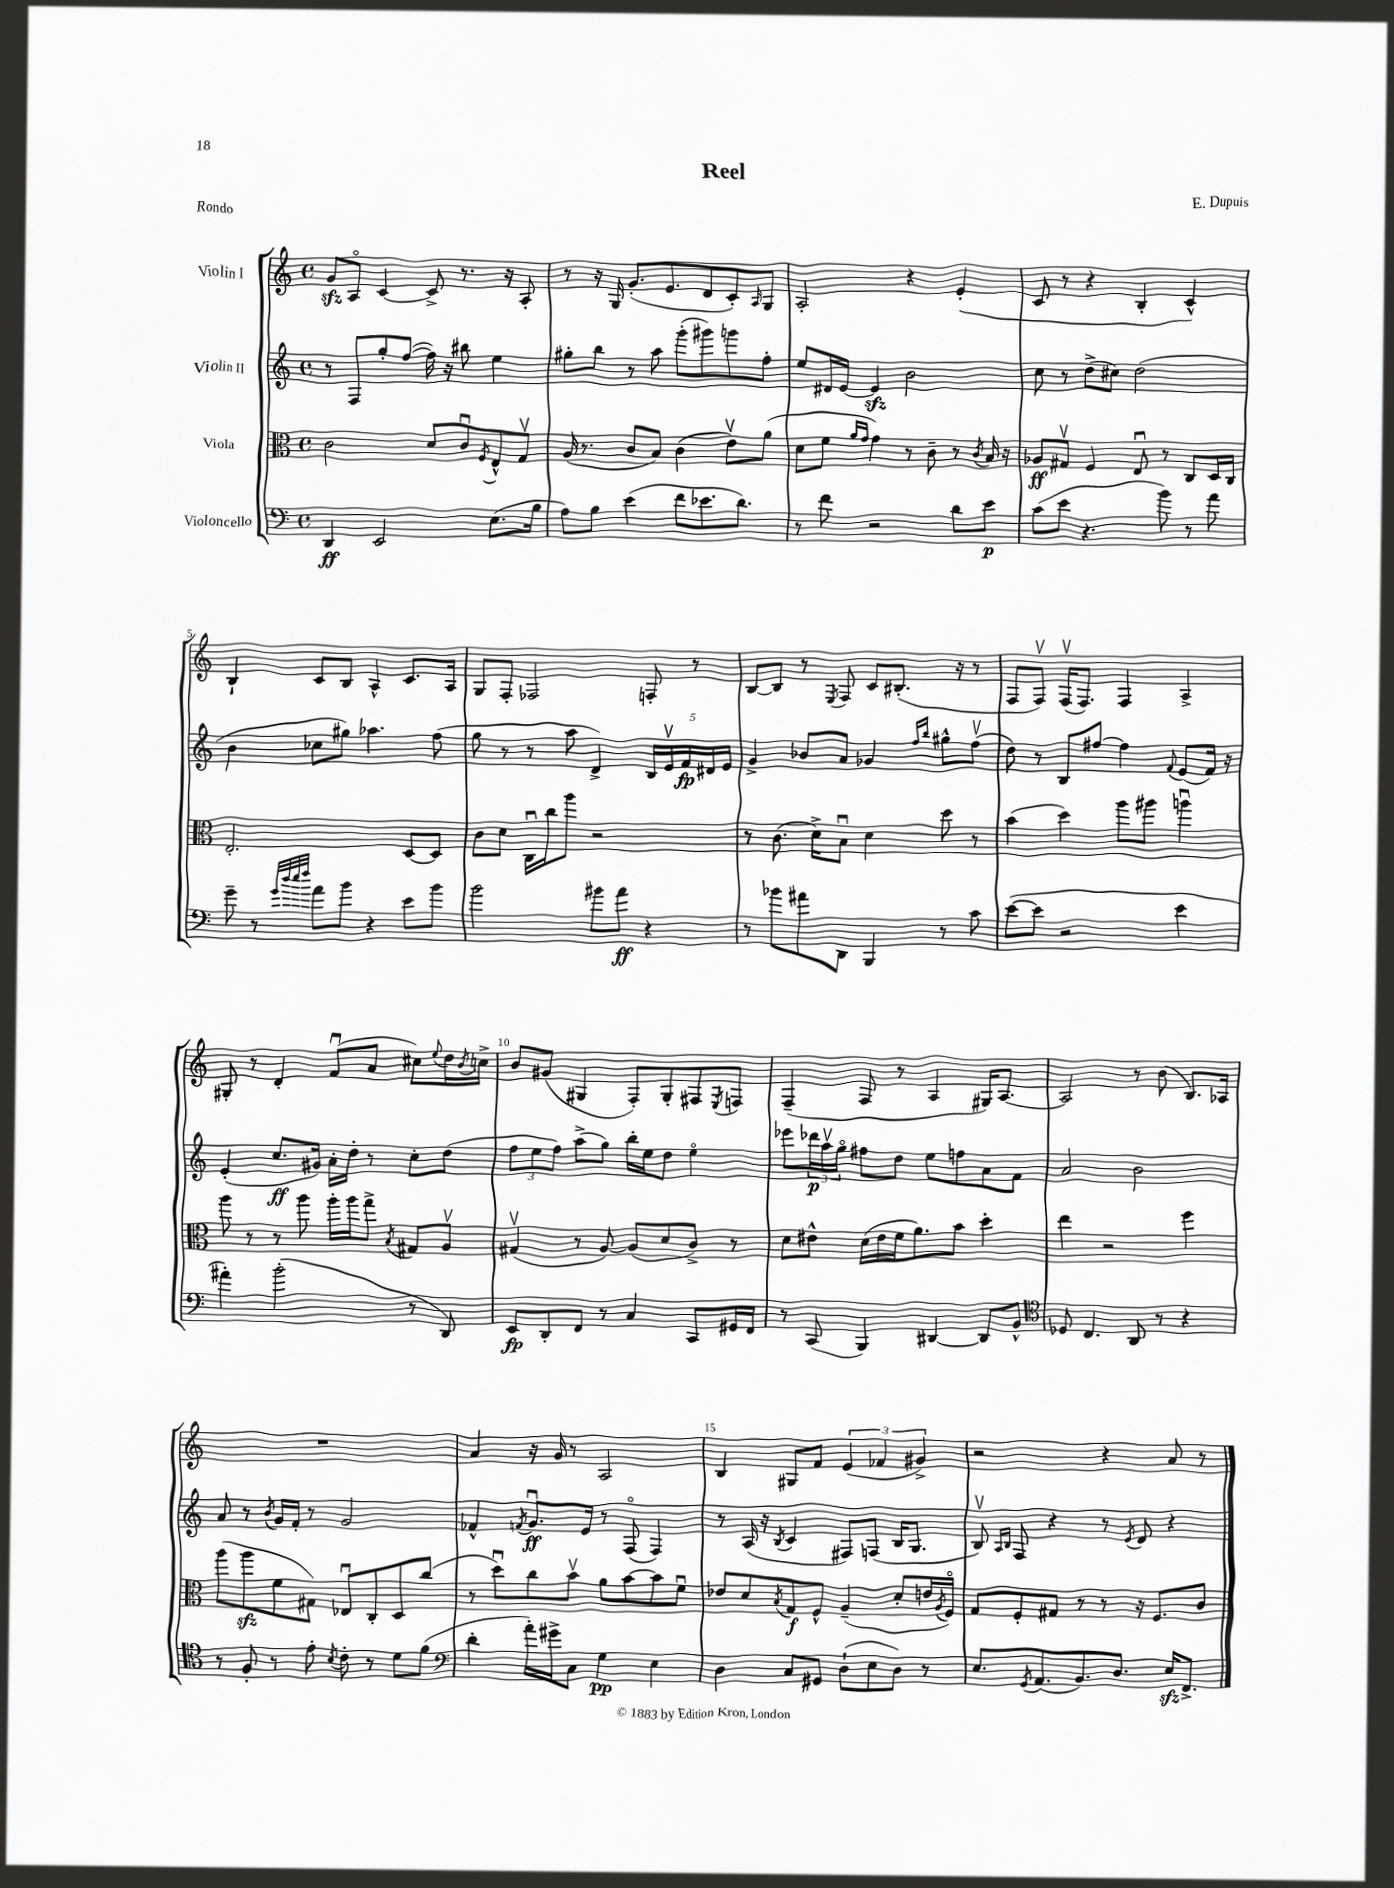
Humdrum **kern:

**kern	**dynam	**kern	**dynam	**kern	**dynam	**kern
*part4	*part4	*part3	*part3	*part2	*part2	*part1
*staff4	*staff4	*staff3	*staff3	*staff2	*staff2	*staff1
*I"Violoncello	*	*I"Viola	*	*I"Violin II	*	*I"Violin I
*clefF4	*	*clefC3	*	*clefG2	*	*clefG2
*k[]	*	*k[]	*	*k[]	*	*k[]
*M4/4	*	*M4/4	*	*M4/4	*	*M4/4
*met(c)	*	*met(c)	*	*met(c)	*	*met(c)
=1	=1	=1	=1	=1	=1	=1
4DD/	ff	2c\	.	8r	.	8gzz/L
.	.	.	.	8F/L	.	8A/J
2EE/	.	.	.	8gg'/	.	[4c/
.	.	.	.	([8ff/J	.	.
.	.	8d/L	.	16ff\])	.	8c^/]
.	.	.	.	16r	.	.
.	.	8cu/	.	8bb#X\	.	8.r
.	.	8qF/	.	.	.	.
(8.E\L	.	8E^^/	.	4ee\	.	.
.	.	.	.	.	.	16r
.	.	8Gv/J	.	.	.	8A'/
16B\Jk	.	.	.	.	.	.
=2	=2	=2	=2	=2	=2	=2
8A\L)	.	(16A/	.	8gg#X'\L	.	8r
.	.	8.r	.	.	.	.
8B\J	.	.	.	8bb\J	.	16r
.	.	.	.	.	.	16G/
(4e\	.	8c/L	.	8r	.	(8.g'/L
.	.	8B/J)	.	8aa\	.	.
.	.	.	.	.	.	8.e/
8f\L	.	(4c\	.	(8ggg'\L	.	.
8.e-X\	.	.	.	8ggg#X\)	.	8d/
.	.	8ev\L)	.	8gggn\	.	8c'/)
8.d\J)	.	.	.	.	.	.
.	.	.	.	.	.	16qqA/
.	.	(8a\J	.	8ff'\J	.	8G/J
=3	=3	=3	=3	=3	=3	=3
8r	.	8d\L	.	8ee/L	.	2A'/
8f\	.	8f\J	.	16d#X/L	.	.
.	.	.	.	[16e/JJ	.	.
.	.	16qqa/LL	.	.	.	.
.	.	16qqg/JJ	.	.	.	.
2r	.	4g\)	.	4ezz/]	.	.
.	.	8r	.	2b\	.	4r
.	.	8c~\	.	.	.	.
8d\L	.	8r	.	.	.	(4e'/
.	.	8qc/	.	.	.	.
8e\J	p	16B/	.	.	.	.
.	.	16r	.	.	.	.
=4	=4	=4	=4	=4	=4	=4
(8c\L	.	8A-X/L	ff	8cc\	.	8c/
8e\J	.	8G#Xv/J	.	8r	.	8r
4.r	.	4F/	.	(8dd^\L	.	4r
.	.	.	.	8cc#X\J)	.	.
.	.	8Eu/	.	(2dd\	.	4B'/
8b\)	.	8r	.	.	.	.
8r	.	8C/L	.	.	.	4c^^/)
8a\	.	16D/L	.	.	.	.
.	.	16C/JJ	.	.	.	.
!!LO:LB:g=z
=5	=5	=5	=5	=5	=5	=5
8g~\	.	2.E'/	.	4b\	.	4B`/
8r	.	.	.	.	.	.
32qqg/LLL	.	.	.	.	.	.
32qqdd/	.	.	.	.	.	.
32qqee/	.	.	.	.	.	.
32qqff/JJJ	.	.	.	.	.	.
8a\L	.	.	.	8cc-X\L	.	8c/L
8b\J	.	.	.	8gg#X\J)	.	8B/J
4r	.	.	.	4.aa-X\	.	4A^^/
8e\L	.	[8D/L	.	.	.	8.c/L
8b\J	.	8D/J]	.	(8ff\	.	.
.	.	.	.	.	.	16A/Jk
=6	=6	=6	=6	=6	=6	=6
2b\	.	8c\L	.	8gg\	.	8G/L
.	.	8d\J	.	8r	.	8F'/J
.	.	16Cu\LL	.	8r	.	2F-X/
.	.	16cc\J	.	.	.	.
.	.	8aa\J	.	8aa\	.	.
8b#X\L	.	2r	.	4d^/)	.	.
8a\J	ff	.	.	.	.	.
4r	.	.	.	20B/LL	.	8Fn'/
.	.	.	.	20ev/	.	.
.	.	.	.	20f/	fp	.
.	.	.	.	.	.	8r
.	.	.	.	20d#X/	.	.
.	.	.	.	20e/JJ	.	.
=7	=7	=7	=7	=7	=7	=7
8r	.	8r	.	4g^/	.	[8B/L
8b-X\L	.	(8.c\	.	.	.	8B/J]
8a#X\	.	.	.	8b-X/L	.	8r
.	.	16d^\KL)	.	.	.	.
.	.	.	.	.	.	8qE/
8DD\J	.	8Bu\J	.	8a/J	.	8F/
4BBB/	.	4d\	.	4g-X/	.	8c/L
.	.	.	.	.	.	(8.B#X'/J
.	.	.	.	16qqff/LL	.	.
.	.	.	.	16qqbb/JJ	.	.
8r	.	8dd\	.	8gg#X^^\L	.	.
.	.	.	.	.	.	16r
8c\	.	8r	.	(8ffv\J	.	8r
=8	=8	=8	=8	=8	=8	=8
([8e\L	.	(4b\	.	8dd\)	.	8F/L
8e\J]	.	.	.	8r	.	8Fv/J)
2r	.	4dd\)	.	8B/L	.	(16Fv/KL
.	.	.	.	.	.	8.F/J)
.	.	.	.	[8ff#X/J	.	.
.	.	8aa\L	.	4ff#\]	.	4F/
.	.	8aa#X\J	.	.	.	.
.	.	.	.	8qqf/	.	.
4e\	.	4aanu\	.	(8e/L	.	4A^/
.	.	.	.	16f/Jk)	.	.
.	.	.	.	16r	.	.
!!LO:LB:g=z
=9	=9	=9	=9	=9	=9	=9
4a#X'\)	.	8aa\	.	(4e'/	.	8G#X'/
.	.	8r	.	.	.	8r
(2b'\	.	8r	.	8.cc/L	ff	4d'/
.	.	8aa\	.	.	.	.
.	.	.	.	16g#X/Jk)	.	.
.	.	16aa'\LL	.	16a'\LL	.	(8fu/L
.	.	16aa\J	.	16dd'\JJ	.	.
.	.	8gg^\J	.	8r	.	8a/J
.	.	8qB/	.	.	.	.
8r	.	8G#X/L	.	8cc'\L	.	8cc#X\L)
.	.	.	.	.	.	8qqee/
8DD/)	.	8Av/J	.	(8dd\J	.	16dd\L
.	.	.	.	.	.	8qb/
.	.	.	.	.	.	16ccn^\JJ
=10	=10	=10	=10	=10	=10	=10
8EE/L	fp	(4G#Xv/	.	12ff\L	.	8b/L
.	.	.	.	12ee\	.	.
8DD'/	.	.	.	.	.	(8g#X/J
.	.	.	.	12ff\J)	.	.
8FF/J	.	8r	.	(8aa^\L	.	4G#X/
8r	.	[8A/)	.	8gg\J)	.	.
4C/	.	(8A/L]	.	16bb'\LL	.	8F'/L)
.	.	.	.	16ee\J	.	.
.	.	8d/	.	8dd\J	.	8G#'/
8CC/L	.	8c^/J)	.	4ee\	.	8F#X/
.	.	.	.	.	.	8qE/
16GG#X/L	.	8r	.	.	.	8Fn/J
16FF/JJ	.	.	.	.	.	.
=11	=11	=11	=11	=11	=11	=11
8r	.	8d\L	.	8eee-X\L	.	(4F~/
(8CC/	.	8e#X^^\J	.	24ddd-X\L	p	.
.	.	.	.	24aav\	.	.
.	.	.	.	24gg\JJ	.	.
4BBB/)	.	(16d\LL	.	8ff#X\L	.	8F/
.	.	16e#\	.	.	.	.
.	.	16f\J	.	8dd\J	.	8r
.	.	8.a\)	.	.	.	.
[4DD#X/	.	.	.	8ee\L	.	4A/
.	.	8b\J	.	8ffn\	.	.
8DD#/L]	.	4dd'\	.	8a\	.	16G#X/KL)
.	.	.	.	.	.	[8.A/J
8BB^^/J	.	.	.	8f\J	.	.
=12	=12	=12	=12	=12	=12	=12
*clefC4	*	*	*	*	*	*
8D-X/	.	4ee\	.	2a/	.	2A/]
4.C/	.	.	.	.	.	.
.	.	2r	.	.	.	.
8AA/	.	.	.	2b\	.	8r
8r	.	.	.	.	.	(8b\
4r	.	4ff\	.	.	.	8.B/L)
.	.	.	.	.	.	16A-X/Jk
!!LO:LB:g=z
=13	=13	=13	=13	=13	=13	=13
8r	.	(8aa\L	.	8a/	.	1r
8F'/	.	8aazz\	.	8r	.	.
.	.	.	.	8qb/	.	.
8r	.	8f\	.	16g/LL	.	.
.	.	.	.	16f'/JJ	.	.
8e'\	.	8G#X\J)	.	8r	.	.
8qB/	.	.	.	.	.	.
8c'\	.	8E-Xu/L	.	2g/	.	.
8r	.	8C'/	.	.	.	.
8d\L	.	8D/	.	.	.	.
(8f\J	.	(8cc/J	.	.	.	.
=14	=14	=14	=14	=14	=14	=14
*clefF4	*	*	*	*	*	*
4d'\	.	8r	.	4f-X^^/	.	4a/
.	.	8ddu\L)	.	.	.	.
.	.	.	.	8qfn/	.	.
16a'\LL)	.	8cc\	.	8.gu/L	ff	16r
16g#X^\J	.	.	.	.	.	16g/
8C\J	.	8bv\J	.	.	.	8r
.	.	.	.	16e/Jk	.	.
4G\	pp	8a\L	.	8r	.	2A/
.	.	[8b\	.	(8F/	.	.
4E\	.	8b\]	.	4F/)	.	.
.	.	8fu\J	.	.	.	.
=15	=15	=15	=15	=15	=15	=15
4D\	.	8e-X/L	.	8r	.	4B/
.	.	8d/	.	(16A/	.	.
.	.	.	.	16r	.	.
.	.	8qB/	.	8qB/	.	.
8C/L	.	8G/	f	4c/	.	8G#X/L
8GG#X/J	.	8F^^/J	.	.	.	8f/J
(8D`\L	.	(4A~/	.	8F#X/L)	.	(6e/
8E\	.	.	.	(8Fn/J	.	.
.	.	.	.	.	.	6f-X/
8D\J)	.	8d'/L	.	16B/KL	.	.
.	.	.	.	8.G/J	.	.
.	.	.	.	.	.	6g#X^/)
8r	.	16en/L	.	.	.	.
.	.	8qA/	.	.	.	.
.	.	16F/JJ)	.	.	.	.
=16	=16	=16	=16	=16	=16	=16
8.E/L	.	8G/L	.	8Bv/)	.	2r
.	.	.	.	16qqA/LL	.	.
.	.	.	.	16qqB/JJ	.	.
.	.	8F'/	.	8F/	.	.
8qGG/	.	.	.	.	.	.
(8.AA/	.	.	.	.	.	.
.	.	8G#X/J	.	4r	.	.
8.BB/)	.	8r	.	.	.	.
.	.	8r	.	8r	.	4r
8.D/J	.	.	.	.	.	.
.	.	.	.	8qe/	.	.
.	.	16r	.	8d/	.	.
.	.	8.F/L	.	.	.	.
16Ezz/KL	.	.	.	4r	.	8a/
8.FF^/J	.	.	.	.	.	.
.	.	8c/J	.	.	.	8r
==	==	==	==	==	==	==
*-	*-	*-	*-	*-	*-	*-
